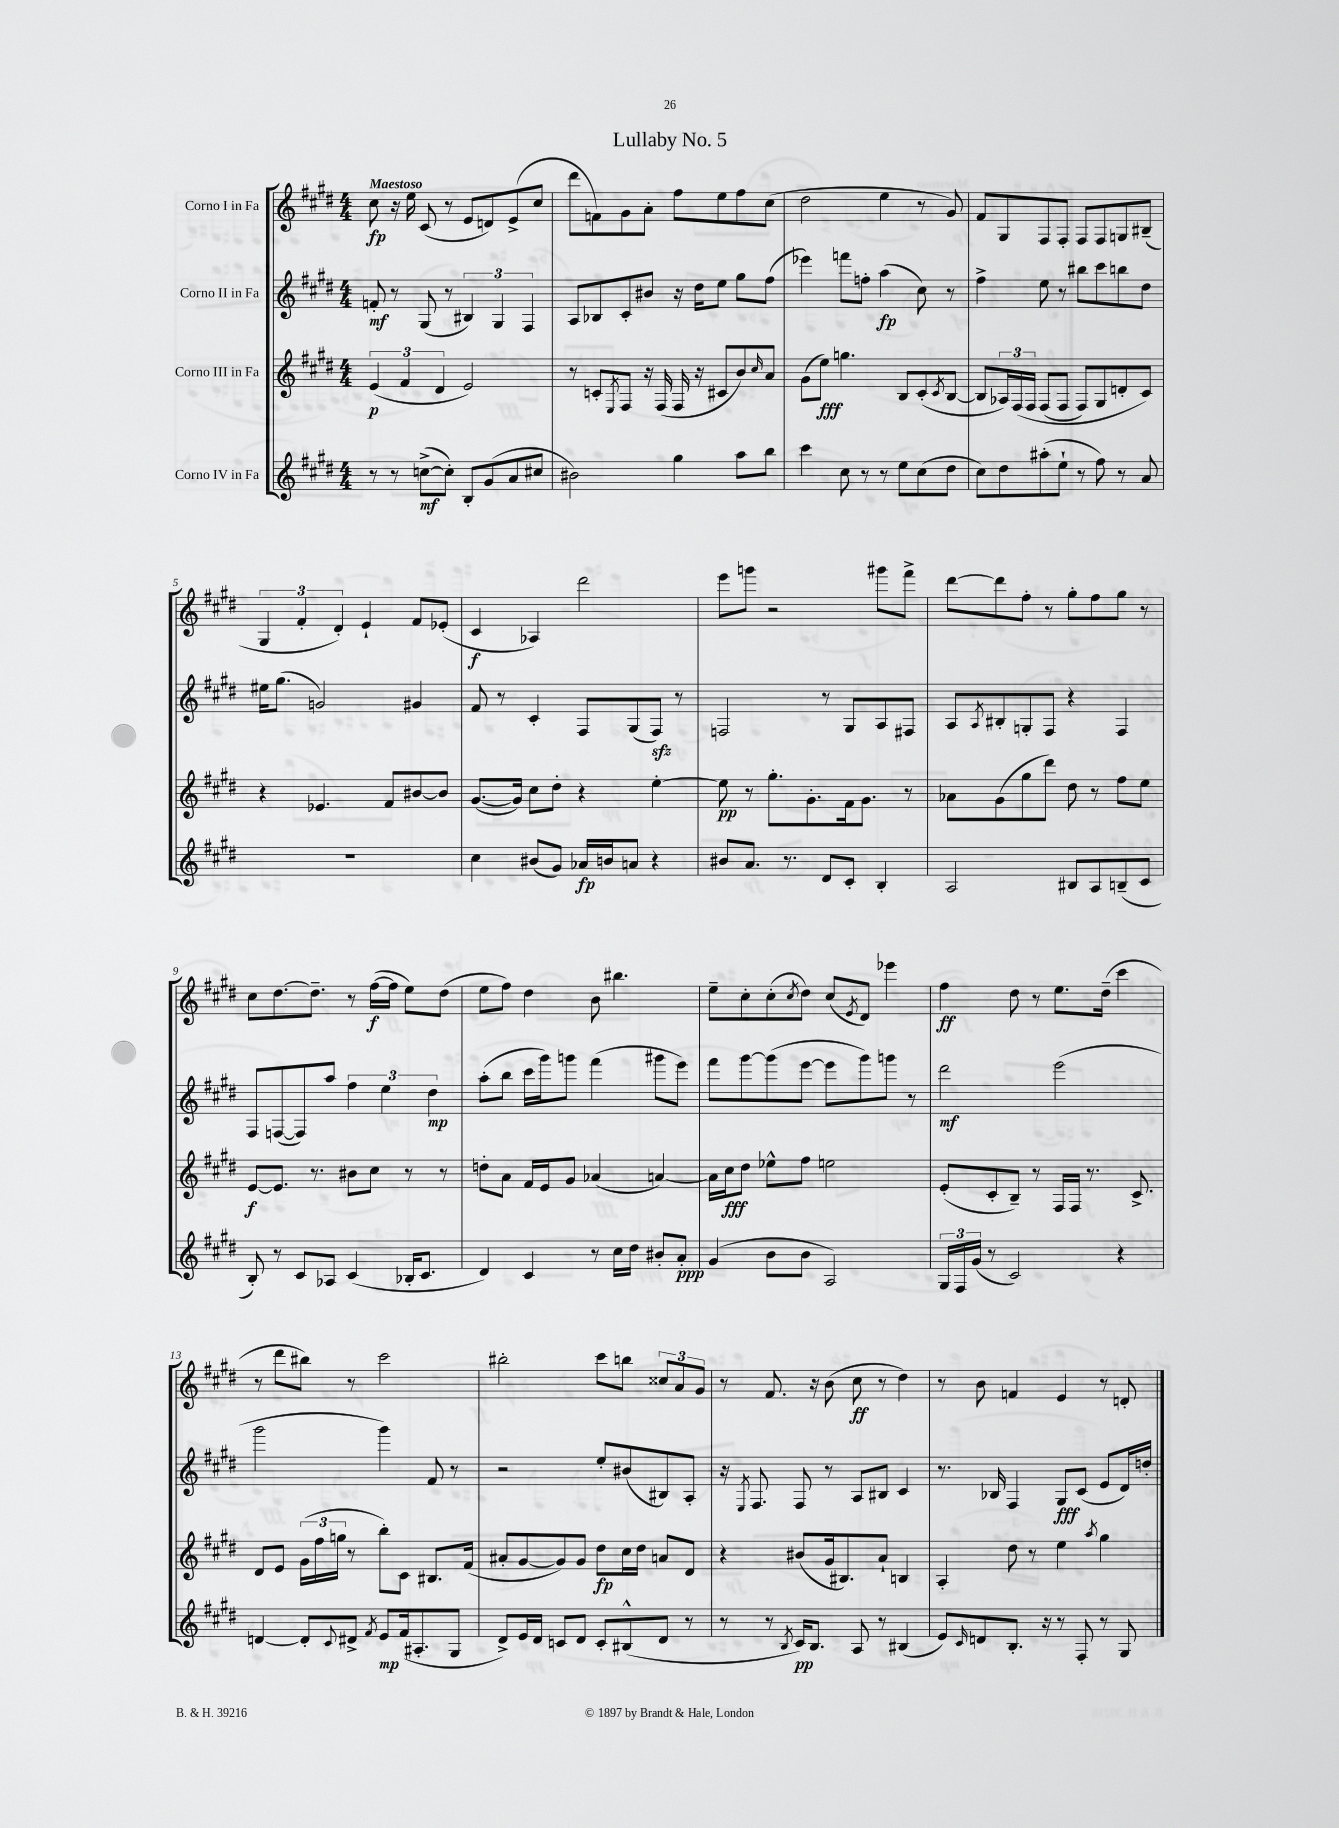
\header { title = "Lullaby No. 5" }
<<
\new StaffGroup <<
\new Staff = "s0" \with { instrumentName = "Corno I in Fa" } {
    \clef treble \key e \major \numericTimeSignature \time 4/4 \tempo "Maestoso"
    cis''8\fp r16 e''16 cis'8( r8 e'8 d'8) e'8->( cis''8 |
    dis'''8 f'8) gis'8 a'8-. fis''8 e''8 fis''8 cis''8( |
    dis''2 e''4 r8 gis'8) |
    fis'8 gis8 fis8 fis8-. fis8 fis8 g8 bis8--( |
    \tuplet 3/2 { gis4 fis'4-. dis'4-.) } e'4-! fis'8 ees'8-.( |
    cis'4\f aes4) dis'''2 |
    e'''8 g'''8 r2 gis'''8 fis'''8-> |
    dis'''8~ dis'''8 fis''8-. r8 gis''8-. fis''8 gis''8 r8 |
    cis''8 dis''8.~ dis''8.-- r8 fis''16~\f( fis''16 e''8) dis''8( |
    e''8 fis''8) dis''4 b'8 bis''4. |
    e''8-- cis''8-. cis''8-.( \acciaccatura { cis''8 } dis''8) cis''8( \acciaccatura { e'8 } dis'8) ees'''4 |
    fis''4\ff dis''8 r8 e''8. dis''16--( cis'''4 |
    r8 dis'''8 bis''8) r8 cis'''2 |
    bis''2-. cis'''8 b''8 \tuplet 3/2 { cisis''8 a'8 gis'8 } |
    r8 fis'8. r16 b'8( cis''8\ff r8 dis''4) |
    r8 b'8 f'4 e'4 r8 d'8-. \bar "|." |
}
\new Staff = "s1" \with { instrumentName = "Corno II in Fa" } {
    \clef treble \key e \major \numericTimeSignature \time 4/4
    f'8-.\mf r8 gis8( r8 \tuplet 3/2 { bis4) gis4 fis4 } |
    a8 bes8 cis'8-. bis'8 r16 dis''16 e''8 gis''8 fis''8( |
    ees'''4) f'''8 f''8-. a''4\fp( cis''8) r8 |
    fis''4-> e''8 r8 bis''8 cis'''8 b''8 dis''8 |
    eis''16 gis''8.( g'2) gis'4 |
    fis'8 r8 cis'4-. fis8 gis8( fis8\sfz) r8 |
    f2 r8 gis8 a8 fis8 |
    a8 \acciaccatura { a8 } bis8-. g8-. fis8 r4 fis4 |
    fis8 f8~( f8) a''8 \tuplet 3/2 { fis''4 e''4 dis''4\mp } |
    a''8-.( b''8 cis'''16 gis'''16) g'''8 fis'''4( gis'''8 e'''8) |
    fis'''8 gis'''8~ gis'''8( e'''8~ e'''8 gis'''8) g'''8 r8 |
    dis'''2\mf e'''2( |
    gis'''2 gis'''4) fis'8 r8 |
    r2 e''8-. bis'8( bis8) a8-. |
    r16 \acciaccatura { e8 } fis8. fis8 r8 a8 bis8 cis'4 |
    r8. bes16 fis4 gis8\fff cis'8( e'8 dis'16) d''16-. \bar "|." |
}
\new Staff = "s2" \with { instrumentName = "Corno III in Fa" } {
    \clef treble \key e \major \numericTimeSignature \time 4/4
    \tuplet 3/2 { e'4\p( fis'4 dis'4 } e'2) |
    r8 c'8-. \acciaccatura { e8 } fis8 r16 fis16( fis16 r16 cis'8 b'8) \grace { cis''16 } a'8 |
    gis'8( e''8\fff) g''4. b8 cis'8-.( \acciaccatura { cis'8 } b8~ |
    b8 \tuplet 3/2 { aes16) fis16\( fis16 } fis8( fis8 fis8) gis8 d'8-. cis'8\) |
    r4 ees'4. fis'8 bis'8~ bis'8 |
    gis'8.~( gis'16) cis''8 dis''8-. r4 e''4~-. |
    e''8\pp r8 gis''8.-. gis'8.-. fis'16 gis'8. r8 |
    aes'8 gis'8( gis''8 dis'''8) dis''8 r8 fis''8 e''8 |
    e'8~\f e'8. r8. bis'8 cis''8 r8 r8 |
    d''8-. a'8 fis'16 e'16 gis'8 aes'4( a'4~) |
    a'16 cis''16\fff dis''8 ees''8-^ fis''8 e''2 |
    e'8-.( cis'8-. b8--) r8 fis16 fis16 r8. cis'8.-> |
    dis'8 e'8 \tuplet 3/2 { gis'16( fis''16 g''16 } r8 b''8-.) cis'8 bis8. fis'16( |
    ais'8-. gis'8~ gis'8) gis'8 dis''8\fp cis''16 dis''16 a'8 dis'8 |
    r4 bis'8( gis'16 bis8.) a'8-! b4 |
    a4-. dis''8 r8 e''4 \acciaccatura { a''8 } gis''4 \bar "|." |
}
\new Staff = "s3" \with { instrumentName = "Corno IV in Fa" } {
    \clef treble \key e \major \numericTimeSignature \time 4/4
    r8 r8 c''8~->\mf( c''8-.) b8-. gis'8( a'8 cis''8 |
    bis'2) gis''4 a''8 b''8 |
    cis'''4 cis''8 r8 r8 e''8 cis''8( dis''8 |
    cis''8) dis''8 ais''8-.( e''8-! r8 fis''8) r8 a'8 |
    R1 |
    cis''4 bis'8( gis'8) aes'16\fp b'16 a'8 r4 |
    bis'8 a'8. r8. dis'8 cis'8-. b4-. |
    a2 bis8 a8 b8--( cis'8 |
    b8-.) r8 cis'8 aes8 cis'4( bes16-. cis'8. |
    dis'4) cis'4 r8 cis''16 dis''16 bis'8-. a'8-.\ppp |
    gis'4( b'8 b'8 a2) |
    \tuplet 3/2 { gis16 fis16 gis'16( } r8 cis'2) r4 |
    d'4~ d'8-. \appoggiatura { cis'8 } dis'8-> \acciaccatura { fis'8 } e'8\mp fis'16( ais8.-. gis8 |
    dis'8->) e'16 dis'16 c'8 dis'8 c'8-. bis8-^( dis'8 r8 |
    r8 r8 \acciaccatura { b8 } cis'16\pp) b8. a8 r8 bis4( |
    e'8) \grace { cis'16 } d'8 b8.-. r16 r8 fis8-. r8 gis8 \bar "|." |
}
>>
>>
